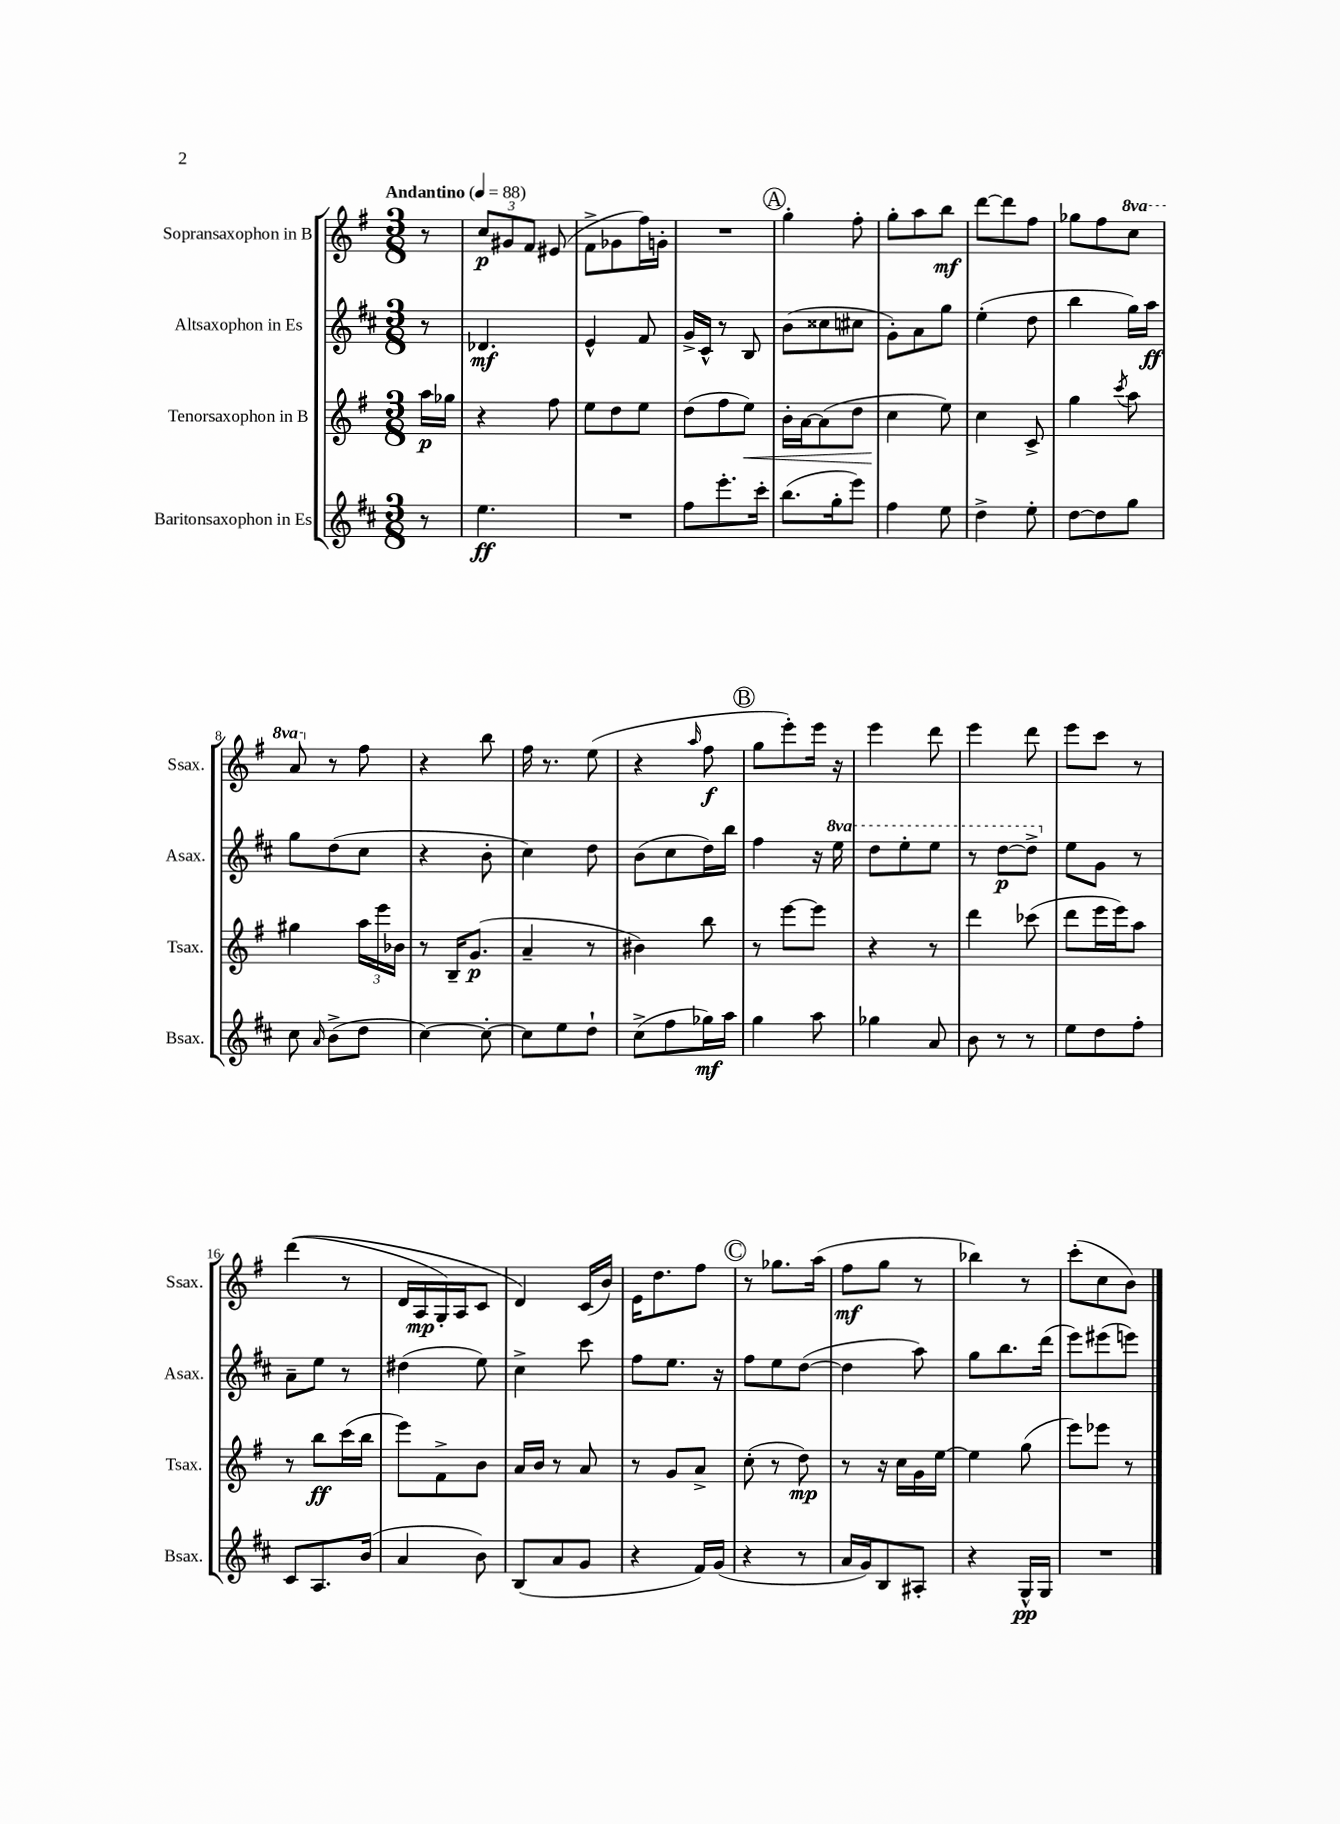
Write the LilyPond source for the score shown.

<<
\new StaffGroup <<
\new Staff = "s0" \with { instrumentName = "Sopransaxophon in B" shortInstrumentName = "Ssax." } {
    \clef treble \key g \major \numericTimeSignature \time 3/8 \set Staff.ottavationMarkups = #ottavation-simple-ordinals \partial 8 \tempo "Andantino" 4 = 88
    \autoBeamOff r8 |
    \tuplet 3/2 { c''8[\p gis'8 fis'8] } eis'8( |
    fis'8[-> ges'8 fis''16) g'16]-. |
    R4. |
    \mark \markup { \circle "A" } g''4-. fis''8-. |
    g''8[-. a''8 b''8]\mf |
    d'''8[~ d'''8 fis''8] |
    ges''8[ fis''8 \ottava #1 c'''8] |
    a''8 \ottava #0 r8 fis''8 |
    r4 b''8 |
    fis''16 r8. e''8( |
    r4 \grace { a''16 } fis''8\f |
    \mark \markup { \circle "B" } g''8[ e'''8-.) e'''16] r16 |
    e'''4 d'''8 |
    e'''4 d'''8 |
    e'''8[ c'''8] r8 |
    d'''4(\( r8 |
    d'16[ a16\mp g16-.) a16 c'8] |
    d'4\) c'16[( b'16]) |
    e'16[ d''8. fis''8] |
    \mark \markup { \circle "C" } r8 ges''8.[ a''16]( |
    fis''8[\mf g''8] r8 |
    bes''4) r8 |
    c'''8[-.( c''8 b'8]) \bar "|." |
}
\new Staff = "s1" \with { instrumentName = "Altsaxophon in Es" shortInstrumentName = "Asax." } {
    \clef treble \key d \major \numericTimeSignature \time 3/8 \set Staff.ottavationMarkups = #ottavation-simple-ordinals \partial 8
    \autoBeamOff r8 |
    des'4.\mf |
    e'4-^ fis'8 |
    g'16[-> cis'16]-^ r8 b8 |
    \mark \markup { \circle "A" } b'8[( cisis''8 cis''8] |
    g'8[-.) a'8 g''8] |
    e''4-.( d''8 |
    b''4 g''16[) a''16]\ff |
    g''8[ d''8( cis''8] |
    r4 b'8-. |
    cis''4) d''8 |
    b'8[( cis''8 d''16) b''16] |
    \mark \markup { \circle "B" } fis''4 r16 \ottava #1 e'''16 |
    d'''8[ e'''8-. e'''8] |
    r8 d'''8[~\p d'''8]-> \ottava #0 |
    e''8[ g'8] r8 |
    a'8[-- e''8] r8 |
    dis''4( e''8) |
    cis''4-> cis'''8 |
    fis''8[ e''8.] r16 |
    \mark \markup { \circle "C" } fis''8[ e''8 d''8]~( |
    d''4 a''8) |
    g''8[ b''8. d'''16]( |
    e'''8[) eis'''8( e'''8]) \bar "|." |
}
\new Staff = "s2" \with { instrumentName = "Tenorsaxophon in B" shortInstrumentName = "Tsax." } {
    \clef treble \key g \major \numericTimeSignature \time 3/8 \partial 8
    \autoBeamOff a''16[\p ges''16] |
    r4 fis''8 |
    e''8[ d''8 e''8] |
    d''8[( fis''8 e''8]\<) |
    \mark \markup { \circle "A" } b'16[-. a'16~ a'8( d''8] |
    c''4\! e''8) |
    c''4 c'8-> |
    g''4 \acciaccatura { c'''8 } a''8 |
    gis''4 \tuplet 3/2 { a''16[ e'''16 bes'16] } |
    r8 b16[-- g'8.]\p( |
    a'4-- r8 |
    bis'4) b''8 |
    \mark \markup { \circle "B" } r8 e'''8[~ e'''8] |
    r4 r8 |
    d'''4 ces'''8( |
    d'''8[ e'''16 e'''16) a''8] |
    r8 b''8[\ff c'''16( b''16] |
    e'''8[) fis'8-> b'8] |
    a'16[ b'16] r8 a'8 |
    r8 g'8[ a'8]-> |
    \mark \markup { \circle "C" } c''8-.( r8 d''8\mp) |
    r8 r16 c''16[ g'16 e''16]~ |
    e''4 g''8( |
    e'''8[) ees'''8] r8 \bar "|." |
}
\new Staff = "s3" \with { instrumentName = "Baritonsaxophon in Es" shortInstrumentName = "Bsax." } {
    \clef treble \key d \major \numericTimeSignature \time 3/8 \partial 8
    \autoBeamOff r8 |
    e''4.\ff |
    R4. |
    fis''8[ e'''8.-. cis'''16]-. |
    \mark \markup { \circle "A" } b''8.[( g''16-. e'''8]) |
    fis''4 e''8 |
    d''4-> e''8-. |
    d''8[~ d''8 g''8] |
    cis''8 \grace { a'16 } b'8[->( d''8] |
    cis''4~) cis''8~-. |
    cis''8[ e''8 d''8]-! |
    cis''8[->( fis''8 ges''16\mf) a''16] |
    \mark \markup { \circle "B" } g''4 a''8 |
    ges''4 a'8 |
    b'8 r8 r8 |
    e''8[ d''8 fis''8]-. |
    cis'8[ a8. b'16]( |
    a'4 b'8) |
    b8[( a'8 g'8] |
    r4 fis'16[) g'16]( |
    \mark \markup { \circle "C" } r4 r8 |
    a'16[ g'16) b8 ais8]-. |
    r4 g16[-^\pp g16] |
    R4. \bar "|." |
}
>>
>>
